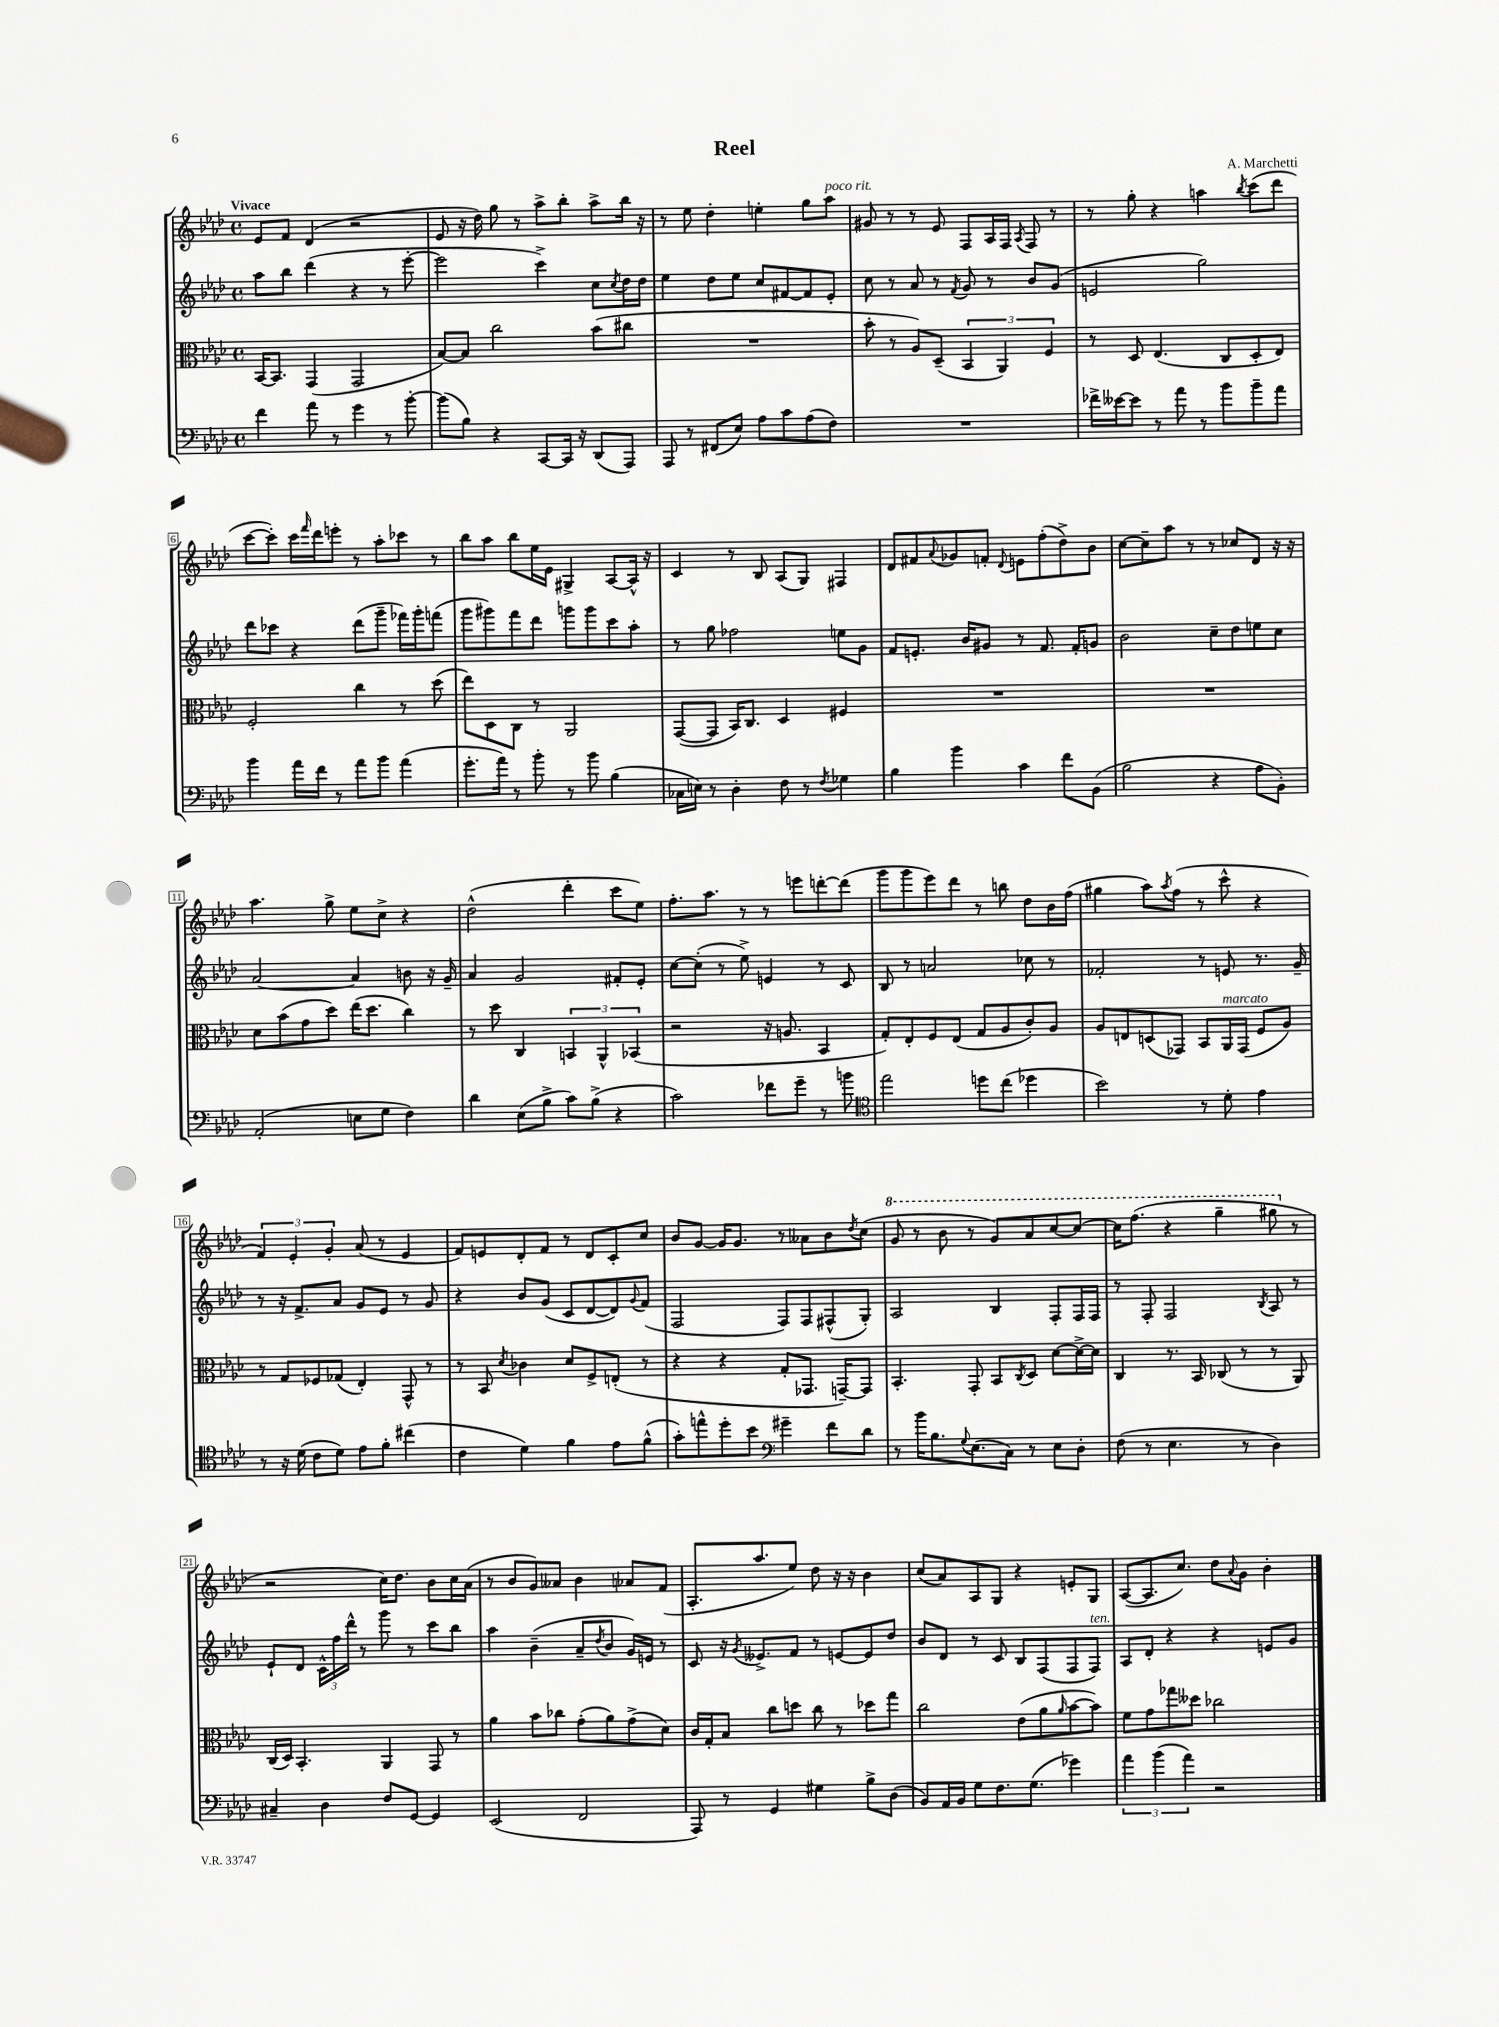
\header { title = "Reel" composer = "A. Marchetti" }
<<
\new StaffGroup <<
\new Staff = "s0" {
    \clef treble \key aes \major \defaultTimeSignature \time 4/4 \tempo "Vivace"
    ees'8 f'8 des'4( r2 |
    ees'8 r16 des''16) g''8 r8 aes''8-> bes''8-. aes''8-> bes''16 r16 |
    r8 ees''8 des''4-. e''4-. g''8 aes''8^\markup { \italic "poco rit." } |
    gis'8 r8 r8 ees'8 f8 aes16 f16 \acciaccatura { aes8 } f8 r8 |
    r8 g''8-. r4 a''4 \acciaccatura { bes''8 } c'''8( des'''8 |
    c'''8~ c'''8-.) c'''16 \grace { f'''16 } des'''16 e'''8-. r8 aes''8-. ces'''8 r8 |
    bes''8 aes''8 bes''8 ees''16 ees'16 gis4-> aes8~ aes16-^ r16 |
    c'4 r8 bes8 aes8( g8) fis4 |
    des'8 fis'8 \appoggiatura { aes'8 } ges'8 f'8-. \appoggiatura { des'8 } e'8 f''8-.( des''8->) bes'8 |
    c''8~ c''8-- aes''8 r8 r8 ces''8 des'8 r16 r16 |
    aes''4. g''8-> ees''8 c''8-> r4 |
    des''2-^( des'''4-. c'''8 ees''8) |
    f''8.-. aes''8. r8 r8 e'''8 d'''8~-. d'''8( |
    g'''8 g'''8 ees'''8) des'''8 r8 b''8 des''8 bes'16 f''16( |
    gis''4 aes''8) \acciaccatura { aes''8 } f''8( r8 c'''8-^ r4 |
    \tuplet 3/2 { f'4) ees'4-. g'4-. } aes'8( r8 ees'4 |
    f'8) e'8 des'8-. f'8 r8 des'8 c'8-. c''8 |
    bes'8 g'8~ g'16 g'8. r8 aeses'8 bes'8 \acciaccatura { des''8 } c''8( |
    \ottava #1 g''8 r8 bes''8 r8 g''8) aes''8 c'''8~ c'''8~ |
    c'''16 f'''8.( r4 g'''4-- gis'''8 \ottava #0 r8 |
    r2 c''16) des''8. bes'8 c''16 aes'16( |
    r8 bes'8 g'8) aeses'8 bes'4 aes'8 f'8( |
    aes8.-. aes''8. ees''8) des''8 r16 r16 bes'4 |
    c''8( aes'8) aes8 g8 r4 e'8-. g8 |
    aes8~( aes8. c''8.) des''8 \appoggiatura { aes'8 } g'8 bes'4-. \bar "|." |
}
\new Staff = "s1" {
    \clef treble \key aes \major \defaultTimeSignature \time 4/4
    aes''8 bes''8 des'''4( r4 r8 ees'''8~-. |
    ees'''2 c'''4->) c''8 \acciaccatura { c''8 } des''16 des''16 |
    ees''4 des''8 ees''8 c''8 fis'8~ fis'8 ees'8-. |
    c''8 r8 aes'8 r8 \acciaccatura { f'8 } g'8 r8 bes'8 g'8( |
    e'2 g''2) |
    des'''8 ces'''8 r4 des'''8( g'''8-- fes'''16) g'''16-. f'''8( |
    g'''8 gis'''8) f'''8 des'''8 g'''8 g'''8 c'''8 aes''8-. |
    r8 g''8 fes''2 e''8 g'8 |
    f'8 e'8.-. bes'16 gis'8 r8 f'8. f'16-. g'8 |
    bes'2 c''8-- des''8 e''8 c''8 |
    aes'2~ aes'4 b'8 r16 g'16-- |
    aes'4 g'2 fis'8-. ees'8-. |
    c''8~ c''8-.( r8 ees''8->) e'4 r8 c'8 |
    bes8 r8 a'2 ces''8 r8 |
    fes'2-. r8 e'8 r8. g'16-- |
    r8 r16 f'8.-> aes'8 g'8 ees'8 r8 g'8 |
    r4 bes'8 g'8( c'8 des'8~ des'8) \appoggiatura { g'8 } f'8( |
    f2 f8) f8 fis8-^( g8-.) |
    aes2 bes4 f8-. f16 f16 |
    r8 f8-. f2 \acciaccatura { bes8 } aes8 r8 |
    ees'8-! des'8 \tuplet 3/2 { c'16-^ f''16 des'''16-^ } r8 g'''8 r8 c'''8 bes''8 |
    aes''4 bes'4--( aes'8-- \acciaccatura { des''8 } bes'8 g'16) e'16 r8 |
    c'8 r16 \acciaccatura { g'8 } eeses'8.-> f'8 r8 e'8~ e'8 des''8 |
    bes'8 des'8 r8 c'8 bes8 f8( f8 f8^\markup { \italic "ten." }) |
    aes8 des'8-. r4 r4 e'8 g'8 \bar "|." |
}
\new Staff = "s2" {
    \clef alto \key aes \major \defaultTimeSignature \time 4/4
    bes,16~ bes,8. g,4( g,2 |
    bes8~) bes8 c''2 bes'8( cis''8 |
    R1 |
    bes'8-. r8 aes8) des8--( \tuplet 3/2 { bes,4 aes,4) f4 } |
    r8 des8 ees4.( c8 des8-. ees8) |
    f2-. c''4 r8 des''8( |
    ees''8) des8 c8 r8 aes,2 |
    g,8~( g,8 bes,16) c8. des4 fis4 |
    R1 |
    R1 |
    des'8 bes'8( g'8 des''8) ees''16( des''8. c''4) |
    r8 des''8 c4 \tuplet 3/2 { b,4 aes,4-^ bes,4( } |
    r2 r16 a8. bes,4 |
    g8-.) ees8-. f8 ees8( g8 aes8 c'8-.) aes8 |
    aes8 e8 d8( ges,8) bes,8 aes,16^\markup { \italic "marcato" } ges,16( f8 aes8) |
    r8 g8 fes8 ges8( ees4-.) g,8-^ r8 |
    r8 bes,8 \acciaccatura { des'8 } ces'4 des'8 f8-> e8-.( r8 |
    r4 r4 g8-. ges,8. g,16~--) g,8 |
    bes,4.-. g,8-. bes,8 \acciaccatura { c8 } des8 des'8~ des'16~-> des'16 |
    c4 r8. bes,16 ces8( r8 r8 aes,8) |
    c16( des16) bes,4.-. aes,4 g,8 r8 |
    aes'4 bes'8 ces''8 g'8-.( aes'8) g'8->( des'8) |
    c'16 g16-. bes8 c''8 d''8 c''8 r8 des''8 g''8 |
    c''2 ees'8( aes'8 \grace { aes'16 } bes'8~ bes'8) |
    f'8 g'8 ges''8 deses''8 ces''2 \bar "|." |
}
\new Staff = "s3" {
    \clef bass \key aes \major \defaultTimeSignature \time 4/4
    f'4 aes'8 r8 g'4 r8 bes'8~-. |
    bes'8( bes8) r4 c,8~ c,16 r16 des,8( aes,,8) |
    aes,,8 r8 fis,8( ees8) aes8 c'8 aes8( f8) |
    R1 |
    fes'16-> eeses'16~ eeses'8 r8 aes'8 r8 bes'8 bes'8-- aes'8 |
    bes'4 aes'16 f'16 r8 aes'8 bes'8 aes'4( |
    g'8.-. aes'16) r8 bes'8-. r8 bes'8 bes4( |
    ces16 e16) r8 des4-. f8 r8 \acciaccatura { f8 } ges4 |
    bes4 bes'4 c'4 f'8 bes,8( |
    bes2 r4 aes8 bes,8-.) |
    aes,2-.( e8 g8 f4) |
    des'4 ees8( bes8-> c'8) bes8->( r4 |
    c'2) fes'8 g'8-- r8 b'8 |
    \clef tenor ees''2 d''8 c''8( des''4 |
    bes'2) r8 des'8-. ees'4 |
    r8 r16 des'16( c'8 des'8) ees'8 f'8-. cis''4( |
    c'4 des'4) f'4 ees'8 f'8-^( |
    g'8-.) e''8-^ des''8-. bes'8 \clef bass gis'4-- f'8 des'8 |
    r8 bes'16 bes8. \appoggiatura { g8 } ees8.( c16) r8 ees8 des8-. |
    f8( r8 ees4. r8 des4) |
    cis4-- des4 f8 g,8~ g,4 |
    ees,2( f,2 |
    aes,,8) r8 g,4 gis4 bes8-> des8( |
    bes,8) aes,16 bes,16 g8 f8. g8.( ges'4) |
    \tuplet 3/2 { aes'4 bes'4( aes'4) } r2 \bar "|." |
}
>>
>>
\layout { \context { \Score \override BarNumber.stencil = #(make-stencil-boxer 0.1 0.3 ly:text-interface::print) } }
